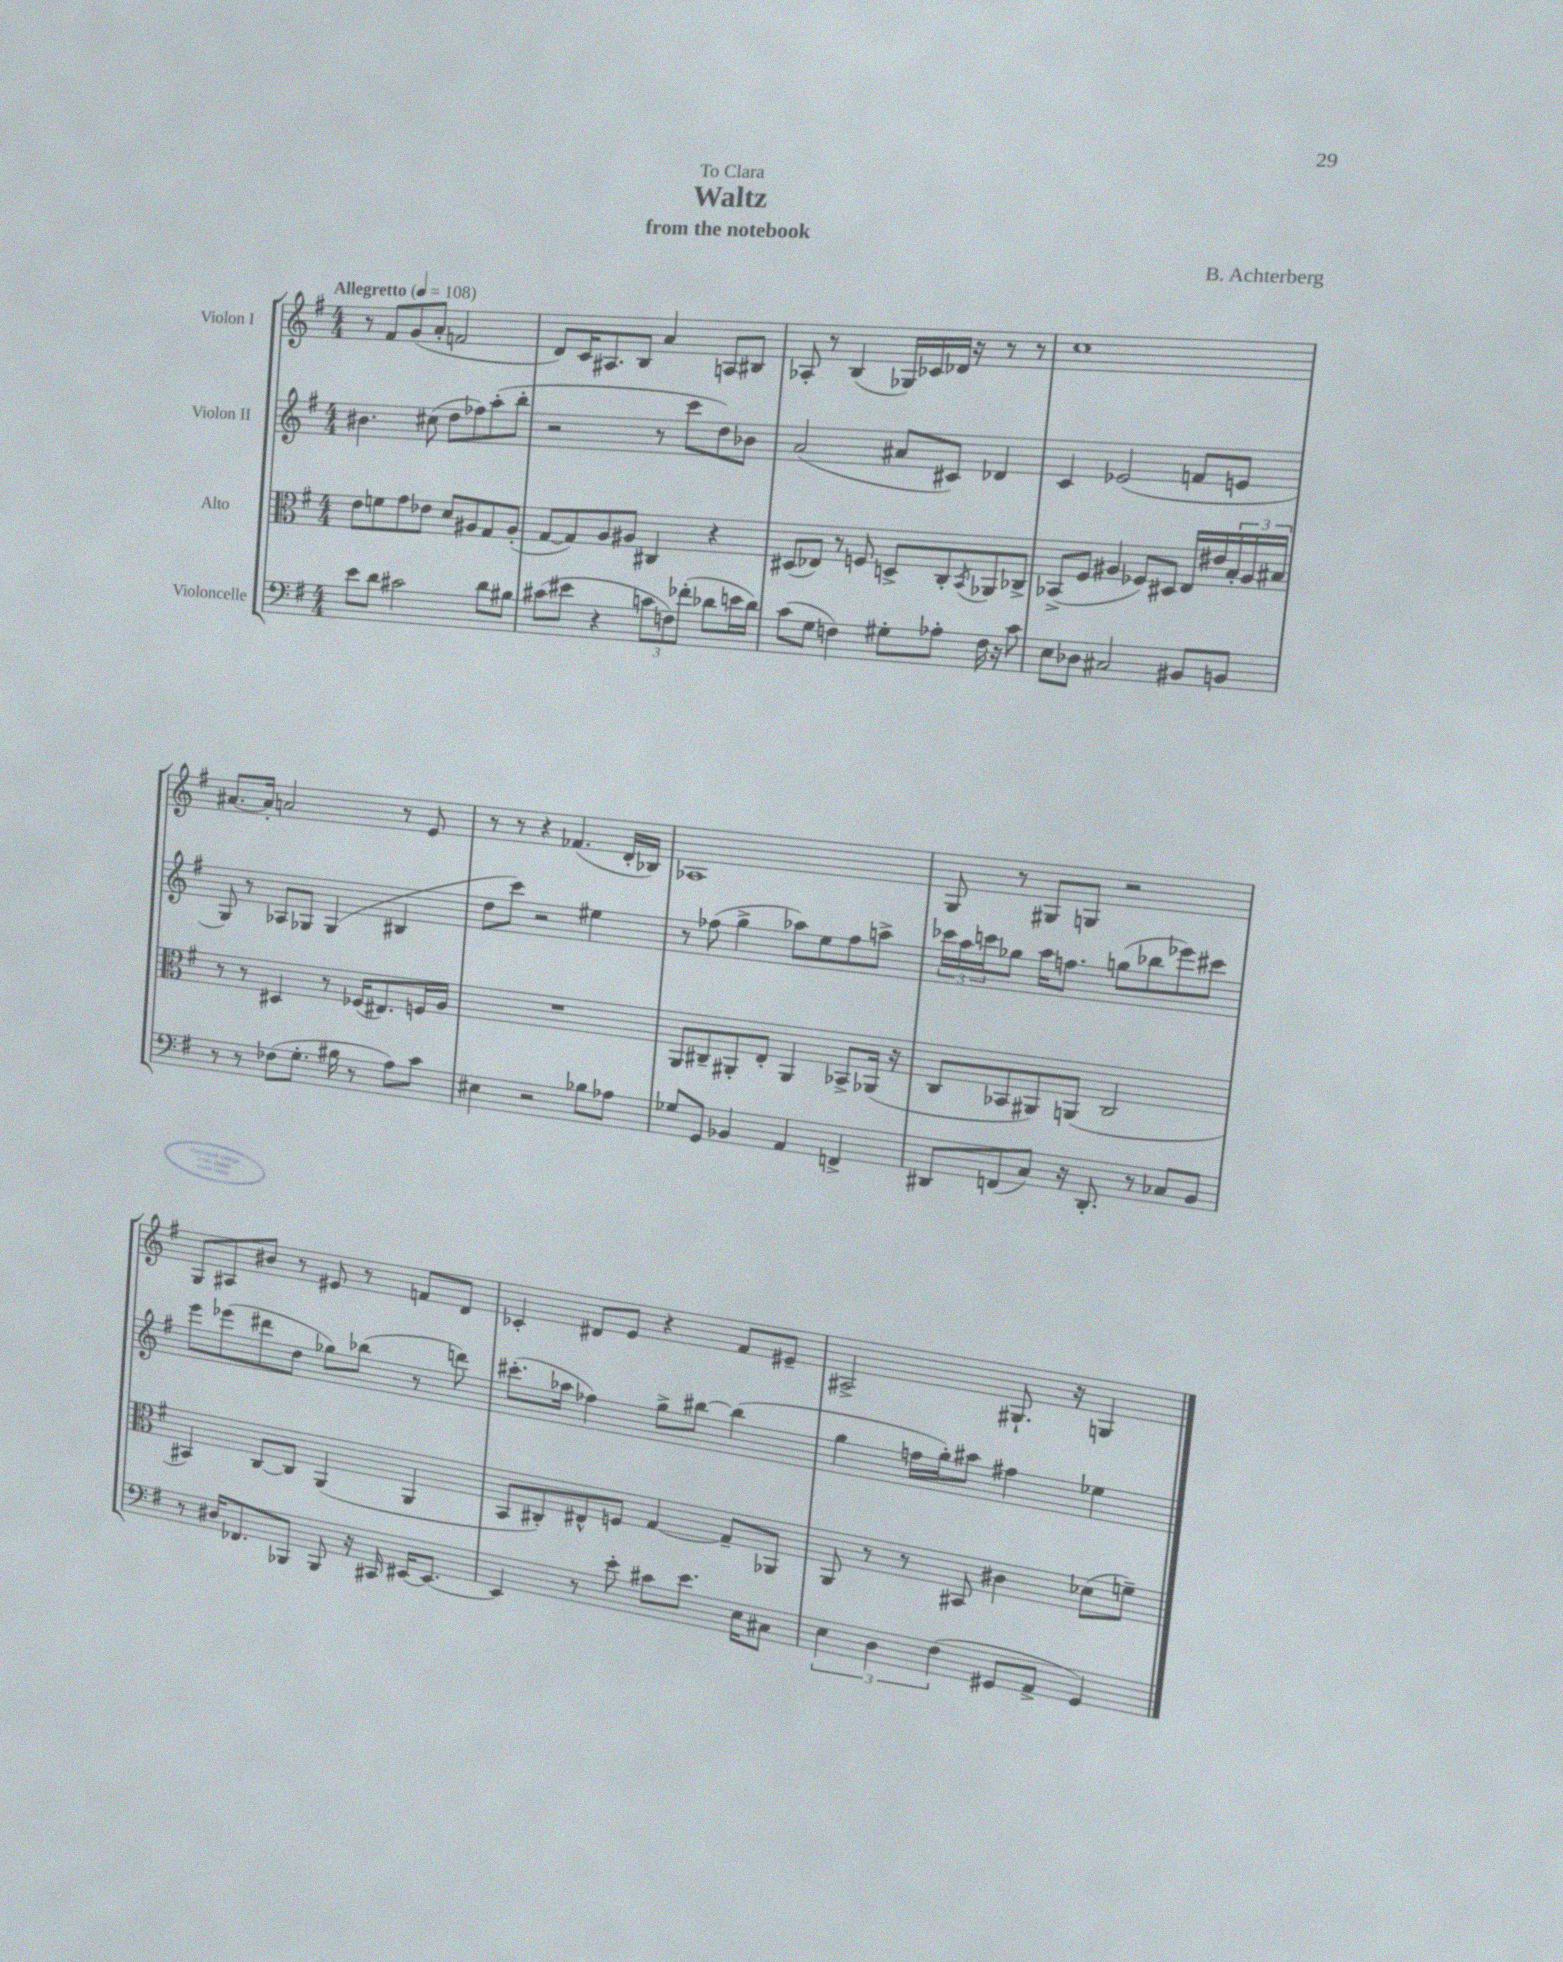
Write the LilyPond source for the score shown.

\header { title = "Waltz" composer = "B. Achterberg" subtitle = "from the notebook" dedication = "To Clara" }
<<
\new StaffGroup <<
\new Staff = "s0" \with { instrumentName = "Violon I" } {
    \clef treble \key g \major \numericTimeSignature \time 4/4 \tempo "Allegretto" 4 = 108
    r8 fis'8 g'8( a'8-. f'2 |
    d'8) c'16 ais8. b8 a'4 a8 bis8 |
    aes8-. r8 b4( ges16) ces'16 des'16 r16 r8 r8 |
    c''1 |
    ais'8.~ ais'16-. a'2 r8 e'8 |
    r8 r8 r4 fes'4.( d'16-. bes16) |
    aes1 |
    g8 r8 gis8 g8 r2 |
    g8 ais8 bis'8 r8 eis'8 r8 f'8 d'8 |
    ces'4-. dis'8 e'8 r4 fis'8 eis'8-- |
    ais2-> gis8.-! r16 g4 \bar "|." |
}
\new Staff = "s1" \with { instrumentName = "Violon II" } {
    \clef treble \key g \major \numericTimeSignature \time 4/4
    bis'4. cis''8( d''8 fes''8) a''8-.( b''8-. |
    r2 r8 c'''8 d''8) bes'8 |
    a'2( ais'8 cis'8) des'4 |
    c'4 ees'2( f'8 e'8 |
    g8) r8 aes8 ges8 ges4( bis4 |
    d''8 c'''8) r2 eis''4 |
    r8 fes''8( g''4-> aes''8) e''8 fes''8 a''8-> |
    \tuplet 3/2 { ces'''16 a''16 c'''16 } ges''8 a''16 f''8. g''8( bes''8 ees'''8) cis'''8 |
    e'''8 ees'''8( dis'''8 d''8 ges''8) bes''8( r8 d'''8) |
    cis'''8.-.( aes''16 fes''4) g''8-> bis''8~ bis''4( |
    g''4 f''16 g''16-.) ais''8 fis''4 ees''4 \bar "|." |
}
\new Staff = "s2" \with { instrumentName = "Alto" } {
    \clef alto \key g \major \numericTimeSignature \time 4/4
    e'8 f'8 g'8 ees'8 d'8 ais8 g8 ais8-.( |
    g8~ g8) a8 ais8 cis4 r4 |
    dis8( ees8) r8 f8 d8-> c8-. \acciaccatura { b,8 } aes,8 ces8-> |
    bes,8->( fis8 ais4 fes8) dis8 e16 eis'16 \tuplet 3/2 { b16-. ais16 bis16 } |
    r8 r8 dis4 r8 fes16( eis8.) f16 a16 |
    R1 |
    a,8 cis8-- ais,8-. e8-. ais,4 bes,8-> aes,16( r16 |
    c8 bes,8 ais,8) a,8( c2 |
    bis,4) c8~ c8 a,4( a,4 |
    b,8 cis8-.) eis8-^ f8 g4~ g8-- aes,8 |
    a,8 r8 r8 bis,8 cis'4 des'8( f'8--) \bar "|." |
}
\new Staff = "s3" \with { instrumentName = "Violoncelle" } {
    \clef bass \key g \major \numericTimeSignature \time 4/4
    e'8 d'8 cis'2 d'8 bis8 |
    cis'8( eis'8 r4 \tuplet 3/2 { c'8 f8) fes'8-.( } des'8 e'16 des'16) |
    c'8( g8 f4) gis8-. aes8-. f16 r16 c'8 |
    e8 des8 cis2 bis,8 b,8 |
    r8 r8 fes8( g8.-. bis16 r8 a8) c'8 |
    eis4 r2 bes8 aes8 |
    ges8 g,8 bes,4 a,4 f,4-> |
    dis,8 f,8( c8) r16 dis,8.-. r8 ces8 b,8 |
    r8 dis16 fes,8. bes,,8 bes,,8 r16 cis,16 eis,16~ eis,8.~ |
    eis,4 r8 e'8-. cis'8 e'8. e16 cis8 |
    \tuplet 3/2 { e4 d4 fis4( } gis,8 a,8-> gis,4) \bar "|." |
}
>>
>>
\layout { \context { \Score \remove "Bar_number_engraver" } }
